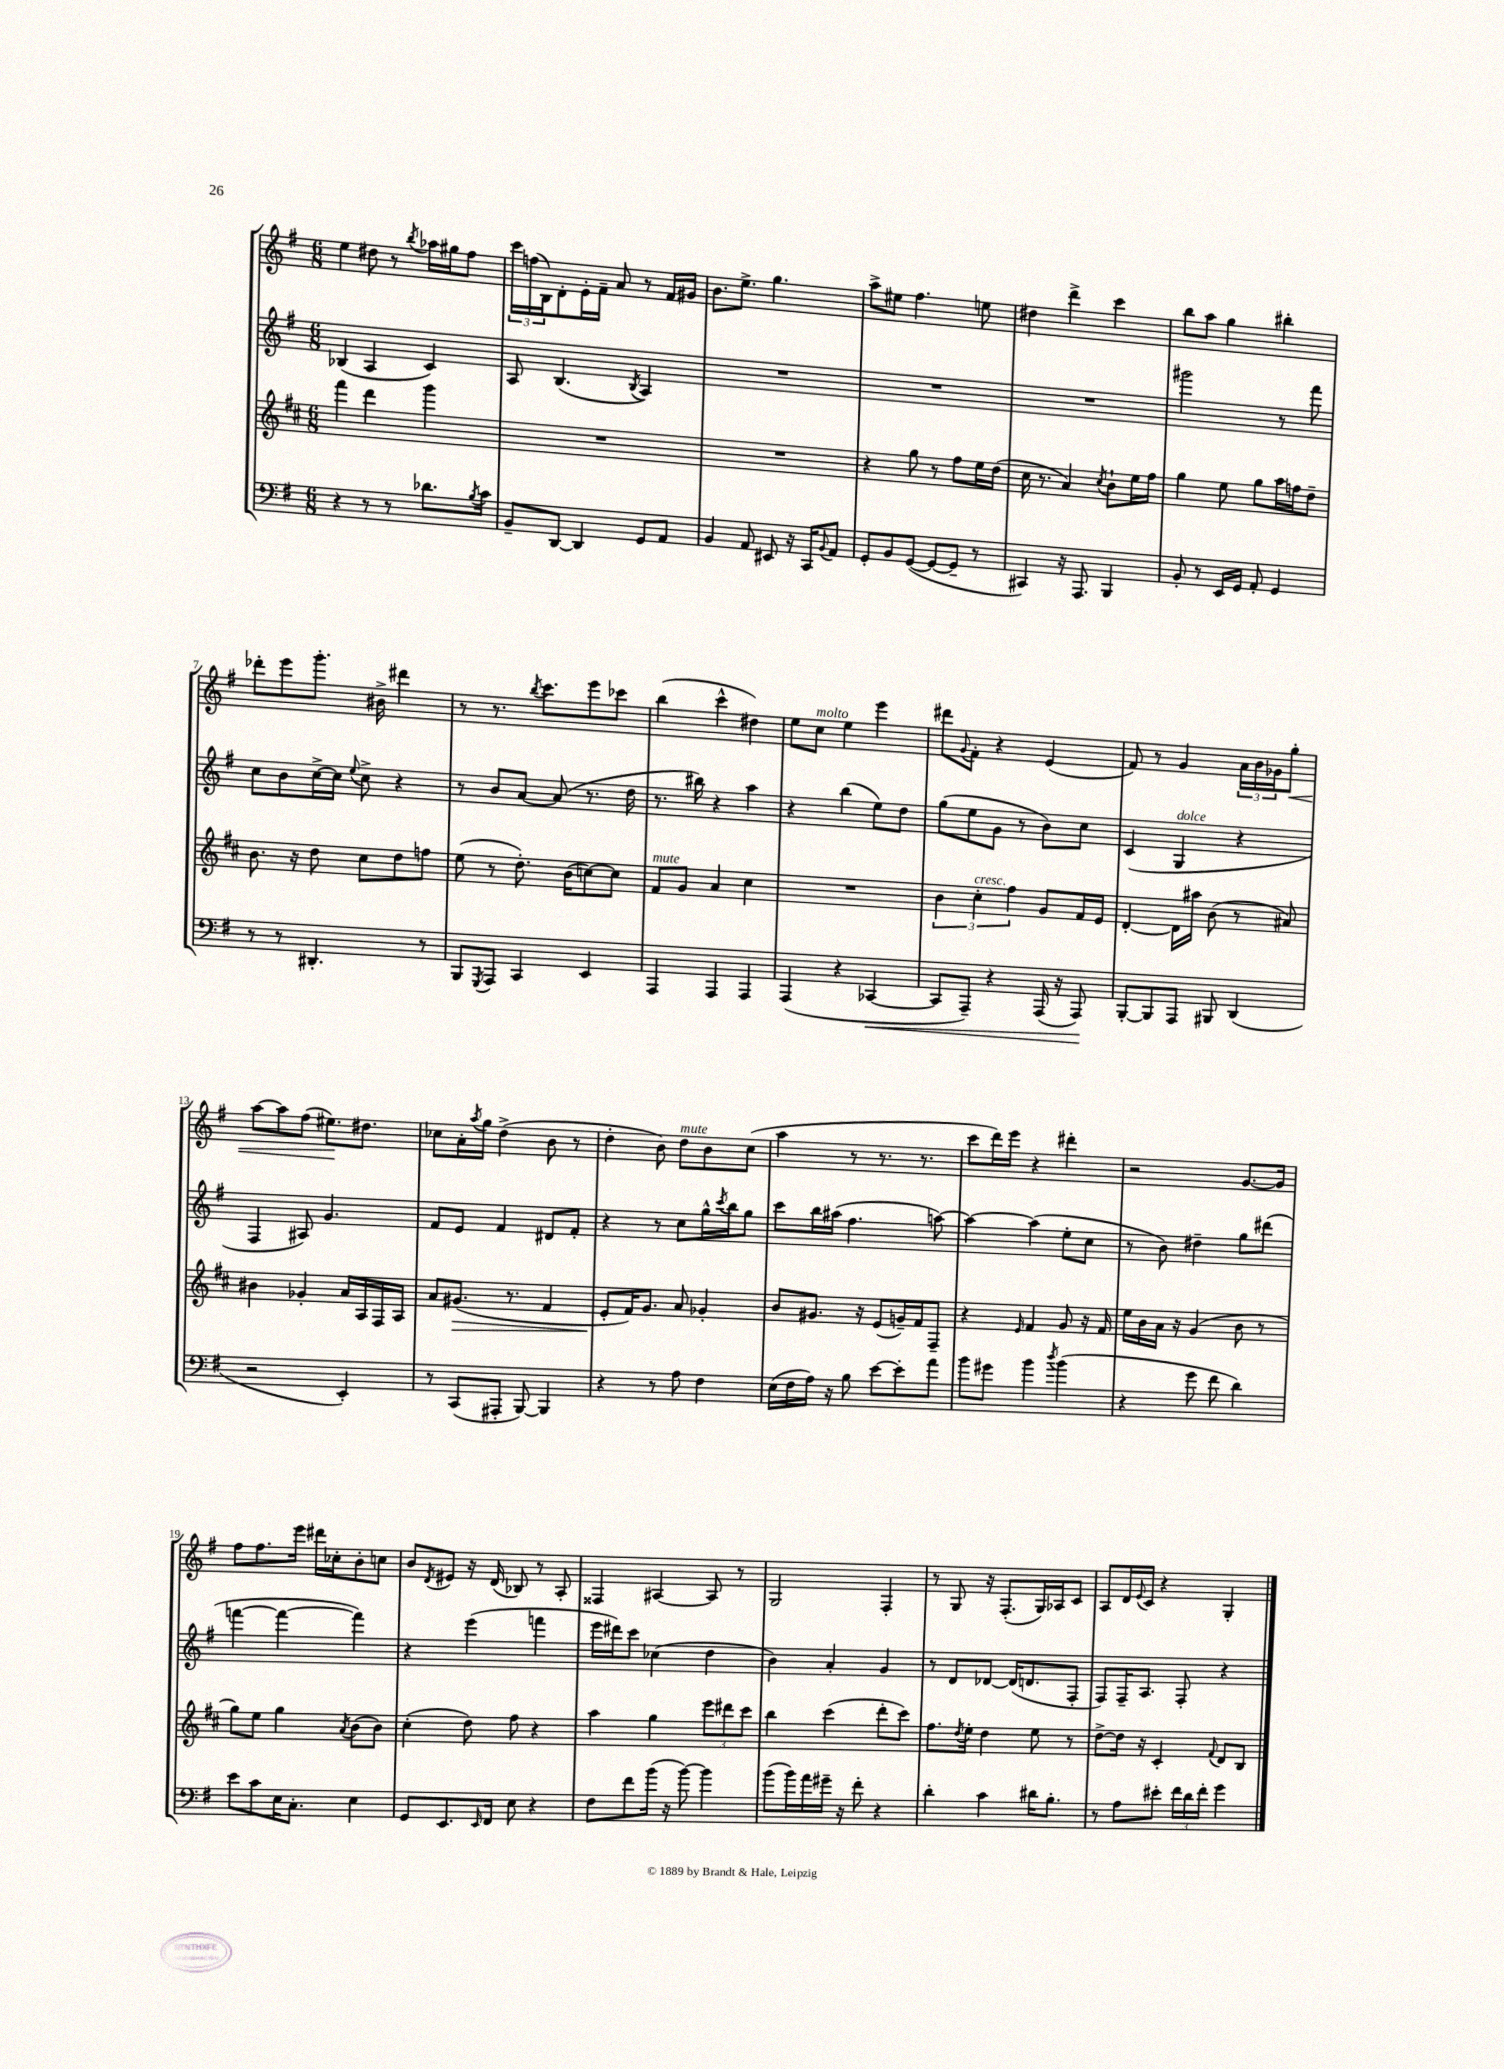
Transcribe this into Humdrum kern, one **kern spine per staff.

**kern	**kern	**kern	**kern
*staff4	*staff3	*staff2	*staff1
*clefF4	*clefG2	*clefG2	*clefG2
*k[f#]	*k[f#c#]	*k[f#]	*k[f#]
*M6/8	*M6/8	*M6/8	*M6/8
4r	4fff#	(4B-	4ee
8r	4ddd	4A	8dd#
8r	.	.	8r
.	.	.	8qbb
8.d-	4ggg	4c)	16aa-
.	.	.	16gg#
.	.	.	8ff#
8qB	.	.	.
16c	.	.	.
=	=	=	=
8BB~	2.r	8A	24ccc
.	.	.	(24ff
.	.	.	24B)
[8DD	.	(4.B	8d'
4DD]	.	.	16e'
.	.	.	16f#~
.	.	.	8a
.	.	8qB	.
8GG	.	4A)	8r
8AA	.	.	16f#
.	.	.	16g#
=	=	=	=
4BB	2.r	2.r	8.b
.	.	.	8.ee^
8AA	.	.	.
8EE#	.	.	4.gg
16r	.	.	.
16CC	.	.	.
8qqBB	.	.	.
8AA	.	.	.
=	=	=	=
8GG'	4r	2.r	8aa^
8BB	.	.	8ee#
([8GG	8gg	.	4.ff#
8GG_	8r	.	.
8GG~]	8ff#	.	.
8r	16ee	.	8ee
.	(16dd	.	.
=	=	=	=
4CC#)	16cc#	2.r	4dd#
.	8.r	.	.
16r	4a)	.	4ddd^
8.AAA	.	.	.
.	8qcc#	.	.
4BBB	8b`	.	4ccc
.	16ee	.	.
.	16ff#	.	.
=	=	=	=
8BB'	4gg	2ggg#	8bb
8r	.	.	8aa
16EE	8ee	.	4gg
16GG	.	.	.
8AA'	8gg	.	.
4GG	16aa	8r	4bb#'
.	16ff	.	.
.	8dd~	8fff#	.
=	=	=	=
8r	8.b	8cc	8ddd-'
8r	.	8b	8eee
.	16r	.	.
4.DD#'	8dd	[16cc^	8.ggg'
.	.	16cc]	.
.	.	8qqee	.
.	8cc#	8cc^	.
.	.	.	16b#^
.	8dd	4r	4ddd#
8r	8ff	.	.
=	=	=	=
8BBB	(8ee	8r	8r
8qGGG	.	.	.
8AAA	8r	8b	8.r
4CC	8.dd')	[8a	.
.	.	.	8qbb
.	.	.	8.ccc
.	.	(8a]	.
.	(16b	.	.
4EE	[8cc)	8.r	8eee
.	8cc]	.	8ccc-
.	.	16dd	.
=	=	=	=
4AAA	8f#	8.r	(4bb
.	8g	.	.
.	.	16bb#)	.
4AAA	4a	4r	4ccc^^
4AAA	4cc#	4aa	4dd#)
=	=	=	=
(4AAA	2.r	4r	8ee
.	.	.	8cc
4r	.	(4bb	4ee
[4CC-	.	8ee)	4eee
.	.	8dd	.
=	=	=	=
8CC-]	6b	(8gg	8ddd#
.	.	.	8qqg
8AAA~)	.	8ee	8f#'
.	6cc#'	.	.
4r	.	8g	4r
.	6ff#	.	.
.	.	8r	.
(16AAA	8g	8b)	(4e
16r	.	.	.
8AAA)	16f#	8cc	.
.	16e	.	.
=	=	=	=
[8BBB'	[4d'	(4c	8f#)
8BBB]	.	.	8r
8AAA	16d]	4G	4g
.	16aa#	.	.
8BBB#	(8b	.	.
(4DD	8r	4r	24a
.	.	.	24b
.	.	.	24g-
.	8a#)	.	8gg'
=	=	=	=
2r	4b#	4F#	[8aa
.	.	.	8aa]
.	4g-'	8A#)	(8ff#
.	.	4.g	8.ee#)
4EE')	16a	.	.
.	16A	.	8.dd#
.	16F#	.	.
.	16A	.	.
=	=	=	=
8r	8a	8f#	8cc-
(8CC	(8.g#	8e	16a'
.	.	.	8qaa
.	.	.	16gg
8AAA#'	.	4f#	(4dd^
.	8.r	.	.
[8BBB)	.	.	.
4BBB]	4f#	8d#	8b
.	.	8f#'	8r
=	=	=	=
4r	8e'	4r	4dd'
.	16f#)	.	.
.	8.g	.	.
8r	.	8r	8b)
8A	8a	8cc	8dd
4F#	4g-'	16gg^^	8b
.	.	8qccc	.
.	.	16bb	.
.	.	8gg	(8cc
=	=	=	=
(16E	8b	8ccc	4aa
16F#	.	.	.
16A)	8.g#	16bb	.
16r	.	(16aa#	.
8B	.	4.ff#	8r
.	16r	.	.
[8e	(8e	.	8.r
8e']	16g~)	.	.
.	16f#	.	8.r
8a	8F#~	[8aa)	.
=	=	=	=
8b	4r	4aa_	8ccc
8g#	.	.	16ddd)
.	.	.	16eee
.	16qqe	.	.
4b	4f#	(4aa]	4r
8qdd	.	.	.
(4b	8g	8ee'	4ddd#'
.	16r	8cc	.
.	16f#	.	.
=	=	=	=
4r	16ee	8r	2r
.	16b	.	.
.	16a	8b)	.
.	16r	.	.
8g	(4g	4dd#~	.
8f#	.	.	.
4d)	8b	8gg	[8.g
.	8r	(8ddd#	.
.	.	.	16g]
=	=	=	=
8e	8gg)	[4fff	8ff#
8c	8ee	.	8.ff#
16E	4gg	4fff_	.
8.C'	.	.	16eee
.	.	.	16ddd#
.	.	.	16cc-'
.	8qa	.	.
4E	(8b	4fff])	8b'
.	8b)	.	8cc
=	=	=	=
8GG	(4cc#'	4r	8b
.	.	.	8qd
8.EE	.	.	8e#
.	8dd)	(4eee	16r
16qqEE	.	.	.
16FF#	.	.	(16d
8E	8ff#	.	8B-)
4r	4r	4fff	8r
.	.	.	8A'
=	=	=	=
8F#	4aa	16eee	4F##
.	.	16ddd#)	.
8f#	.	8ccc	.
(16b	4gg	(4cc-	[4A#
16r	.	.	.
[8b)	.	.	.
4b]	12eee	4dd	8A#]
.	12ddd#	.	.
.	.	.	8r
.	12ccc#	.	.
=	=	=	=
(8b	4bb	4b)	2G
16b)	.	.	.
16a	.	.	.
16g#~	(4ccc#	4a'	.
16r	.	.	.
8f#'	.	.	.
4r	8ddd'	4g	4F#'
.	8ccc#)	.	.
=	=	=	=
4d'	8.ff#	8r	8r
.	.	8d	8G
.	8qdd	.	.
.	16ee'	.	.
4c	4dd	[8d-	16r
.	.	.	(8.F#'
.	.	(16d-]	.
.	.	8.d	.
16d#	8ee	.	16G)
8.B'	.	.	16A-
.	8r	8F#'	8c
=	=	=	=
8r	[8dd^	8F#)	8A
8A	16dd]	16F#~	16d
.	.	.	8qqe
.	16r	8.A	16c
8e#'	4c#'	.	4r
24f#	.	8F#'	.
24d	.	.	.
24f#'	.	.	.
.	8qqf#	.	.
4g	8d	4r	4G'
.	8B	.	.
==	==	==	==
*-	*-	*-	*-
